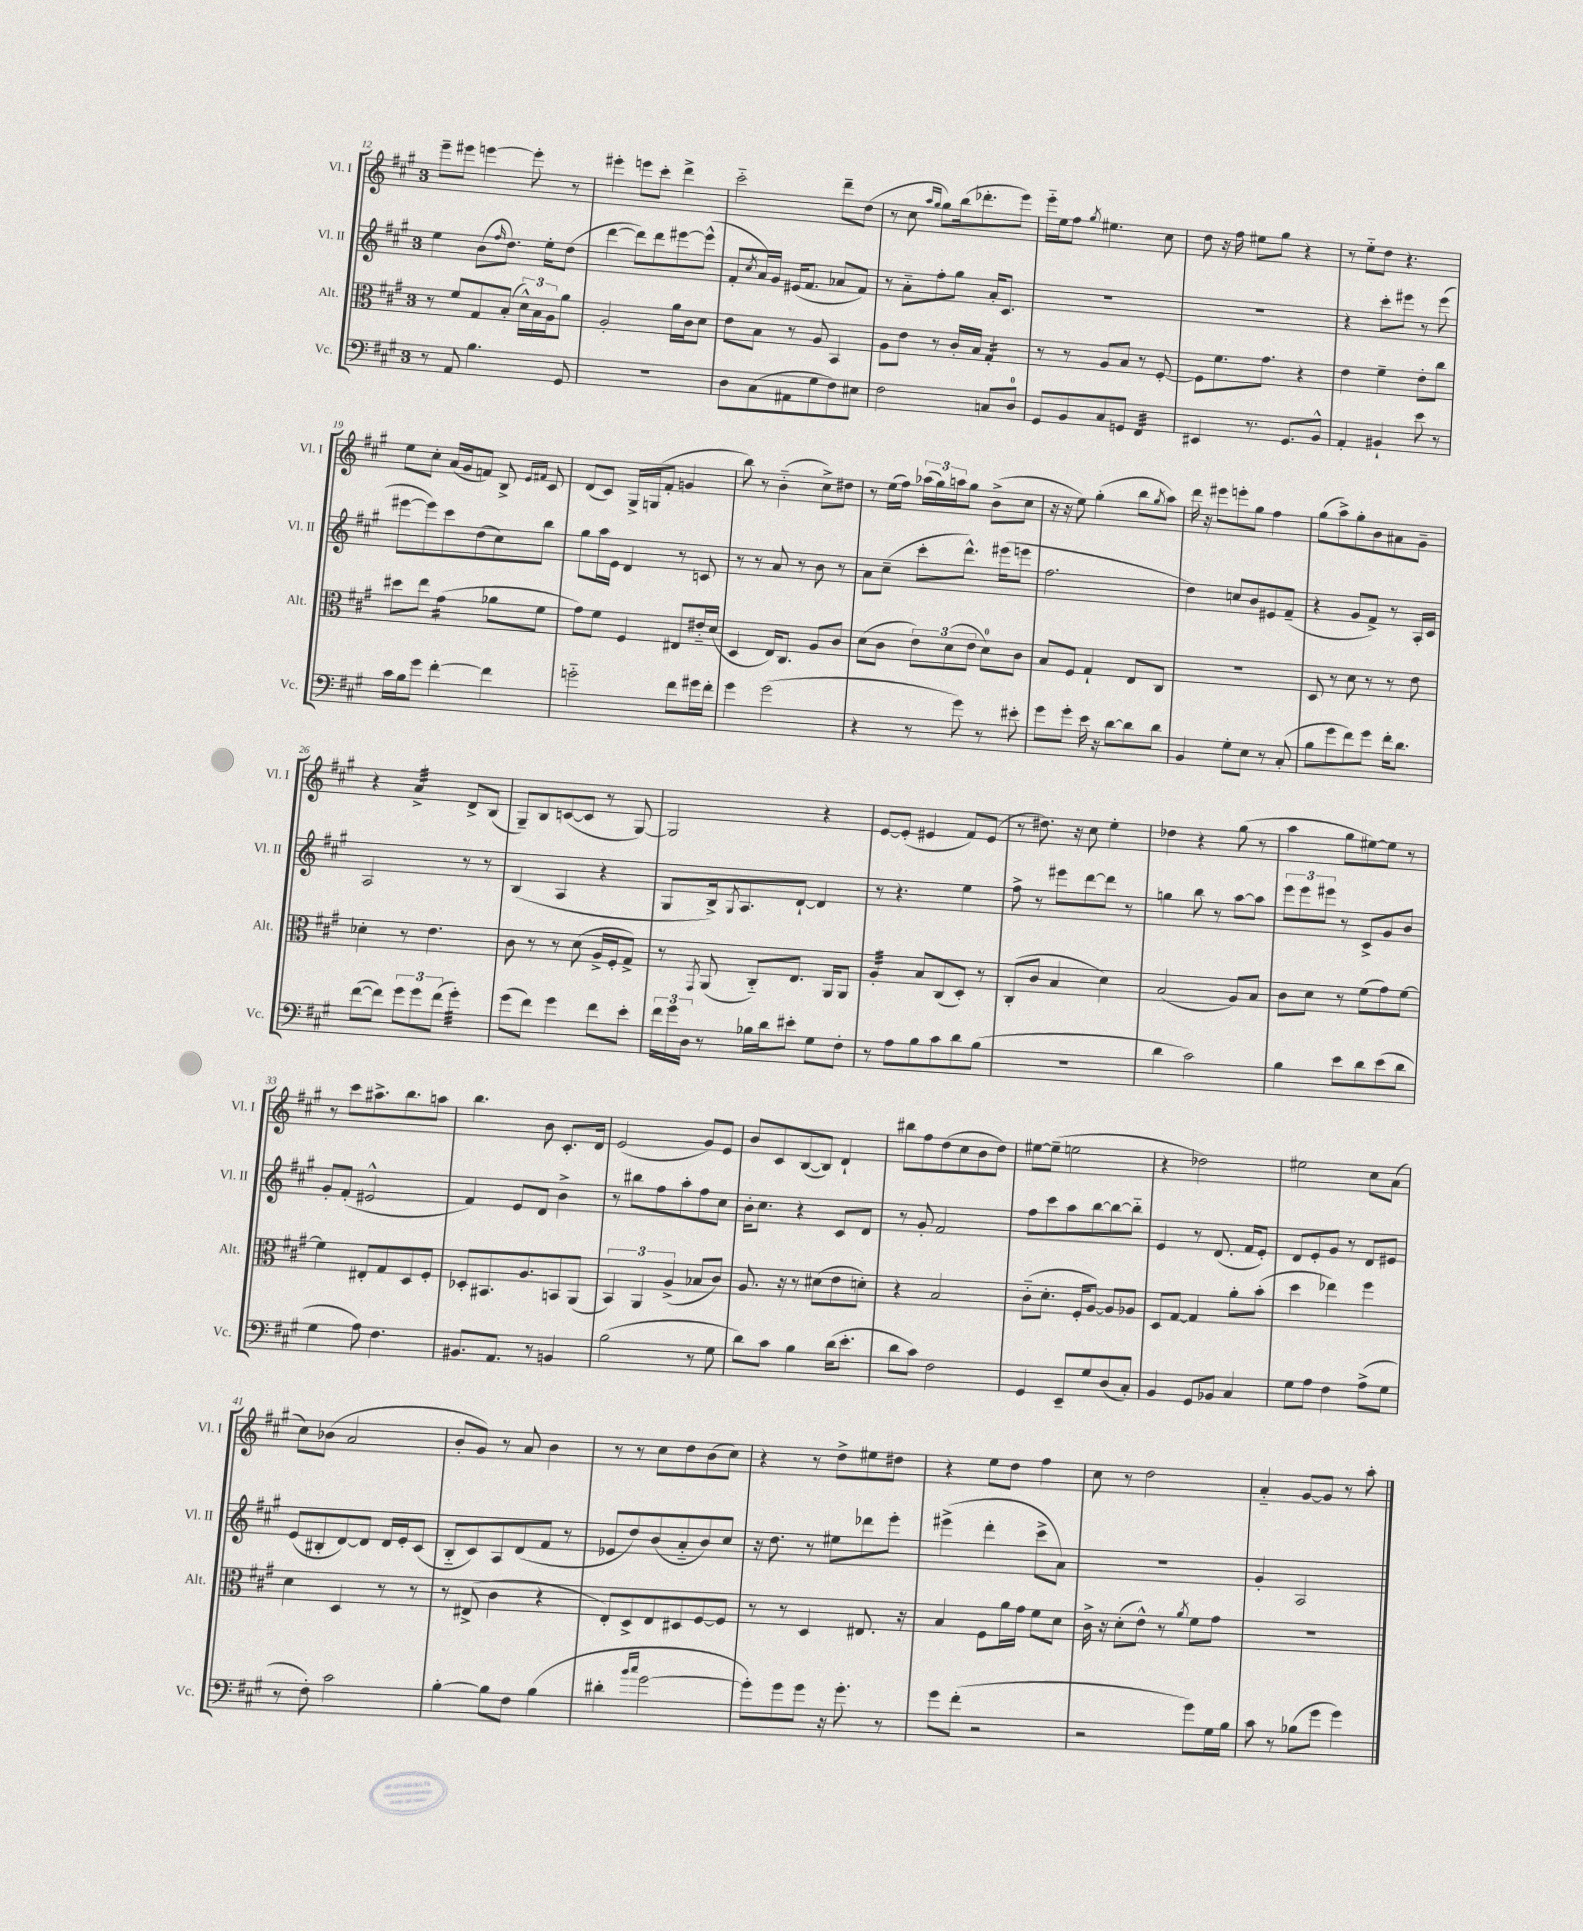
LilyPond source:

<<
\new StaffGroup <<
\new Staff = "s0" \with { instrumentName = "Vl. I" shortInstrumentName = "Vl. I" } {
    \clef treble \key a \major \once \override Staff.TimeSignature.style = #'single-digit \time 3/4
    e'''8-- eis'''8 e'''4~ e'''8-. r8 |
    eis'''4-. e'''8 cis'''8-. d'''4-> |
    cis'''2-_ d'''8-- d''8( |
    r8 cis''8 \grace { a''16 gis''16 } gis''8) b''16( des'''8.-. e'''8) |
    e'''16-_ e''16 fis''8 \acciaccatura { gis''8 } eis''4. cis''8 |
    d''8 r16 fis''16 eis''8 gis''8 r4 |
    r8 e''8-_ d''8 r4. |
    e''8 cis''8-. a'16( gis'16 f'8) b8-> \grace { e'16 fis'16 } cis'8 |
    d'8( cis'8) gis16-> g16( fis'8-. g'4 |
    b''8) r8 b'4-_( cis''8->) dis''8 |
    r8 e''16( fis''16) \tuplet 3/2 { aes''16( gis''16) a''16 } gis''8 b'8->( cis''8 |
    r16 r16 e''8) gis''4-.( b''8 \acciaccatura { gis''8 } a''8) |
    d'''16 r16 eis'''8 e'''8-. gis''8 fis''4 |
    gis''8( a''8->) gis''8-. b'8 ais'8 gis'8-- |
    r4 a'4:32-> d'8-> b8( |
    gis8--) b8 c'8~( c'8 r8 gis8~) |
    gis2 r4 |
    e'8~ e'8-.( eis'4 fis'8) eis'8( |
    r8 dis''8.) r16 cis''8 e''4-. |
    des''4 r4 gis''8( r8 |
    a''4 gis''8 eis''8~) eis''8 r8 |
    r8 cis'''8 ais''8.-> b''8. a''8 |
    b''4. b'8 cis'8.-. d'16 |
    e'2( gis'8) e'8 |
    b'8 cis'8 b8~( b8) d'4-! |
    bis''8 fis''8 d''8( cis''8 b'8 d''8) |
    eis''8~ eis''8--( e''2 |
    r4 des''2) |
    eis''2 cis''8 a'8( |
    cis''8) bes'8( a'2 |
    b'8-. gis'8) r8 a'8 b'4 |
    r8 r8 cis''8 d''8 b'8( cis''8) |
    r4 r8 d''8-> eis''8 dis''8 |
    r4 e''8 d''8 fis''4 |
    cis''8 r8 d''2 |
    a'4-_ gis'8~ gis'8 r8 a''8-. \bar "|." |
}
\new Staff = "s1" \with { instrumentName = "Vl. II" shortInstrumentName = "Vl. II" } {
    \clef treble \key a \major \once \override Staff.TimeSignature.style = #'single-digit \time 3/4
    e''4 b'8( \grace { fis''16 } d''8.) e''16-. d''8( |
    d'''4~ d'''8) d'''8 eis'''8~ eis'''8-^( |
    fis'8-. \acciaccatura { cis''8 } a'16) gis'16 eis'16( fis'8. aes'8 fis'8) |
    r8 a'8-_ fis''8-. gis''8 a'16-. cis'8. |
    R2. |
    R2. |
    r4 cis'''8-. eis'''8 r8 eis'''8( |
    eis'''8~ eis'''8) cis'''8 d''8( cis''8) b''8 |
    gis''8 a''16 e'16 d'4 r8 c'8 |
    r8 r8 a'8 r8 b'8 r8 |
    a'8 cis''8--( cis'''8-. d'''8.-^) eis'''16( e'''8 |
    fis''2. |
    d''4) c''8 b'8 eis'8 fis'8--( |
    r4 gis'8 fis'8->) r8 a16-. cis'16 |
    a2 r8 r8 |
    b4( a4 r4 |
    gis8 b16->) \acciaccatura { gis8 } a8. d'8~-! d'4 |
    r8 r4. e''4 |
    fis''8-> r8 eis'''8 d'''8~ d'''8 r8 |
    g''4 b''8 r8 a''8~ a''8 |
    \tuplet 3/2 { e'''8 e'''8 eis'''8 } r8 cis'8-> gis'8 b'8 |
    gis'8-. fis'8-.( eis'2-^ |
    fis'4) e'8 d'8 b'4-> |
    r8 bis''8 fis''8 a''8-. fis''8 cis''8 |
    b'16-. cis''8. r4 cis'8 d'8 |
    r8 gis'8-. fis'2 |
    fis''8 cis'''8 a''8 b''8~ b''8~ b''8-_ |
    e'4 r8 d'8.( fis'16 e'8-.) |
    d'8 e'8-. gis'8 r8 d'8 eis'8 |
    e'8( bis8-. d'8~) d'8 d'16 e'16-. cis'8( |
    b8-_ cis'8) a8 d'8( fis'8 r8 |
    ees'8 d''8) b'8( a'8-_ b'8) cis''8 |
    r16 d''8. r8 eis''8 des'''8 e'''8-. |
    eis'''4->( d'''4-. cis'''8-> a'8) |
    R2. |
    gis'4-. a2 \bar "|." |
}
\new Staff = "s2" \with { instrumentName = "Alt." shortInstrumentName = "Alt." } {
    \clef alto \key a \major \once \override Staff.TimeSignature.style = #'single-digit \time 3/4
    r8 fis'8 gis8 b8-.( \tuplet 3/2 { d'16-^) b16 a16 } a'8 |
    a2-. a'16 cis'16 d'8 |
    e'8 b8 r8 a8 b,4 |
    a8 e'8 r8 cis'16-. b16 gis4:16-. |
    r8 r8 a8 b8 r8 fis8~-. |
    fis8 fis'8. gis'8. r4 |
    e'4 fis'4-- e'8-. cis''8 |
    dis''8 e''8 gis'4:16( aes'8 fis'8 |
    gis'8) fis'8 fis4 eis8 eis'16-_ d'16( |
    d4 e16) cis8. a8 cis'8 |
    d'8( cis'8 \tuplet 3/2 { e'8) d'8( e'8 } d'8-0) cis'8 |
    b8 fis8 gis4-! e8 cis8 |
    R2. |
    d8 r8 d'8 r8 r8 e'8 |
    des'4-. r8 e'4. |
    cis'8 r8 r8 d'8( a16-> fis16-. gis8->) |
    r8 \acciaccatura { gis,8 } a,8( cis8-_) e8. a,16 a,8 |
    a4:32-. b8 cis8( d8-.) r8 |
    cis8-.( cis'8 b4 d'4) |
    b2( a8) b8 |
    cis'8 d'8 r8 fis'8( gis'8) fis'8~ |
    fis'4 eis8-. gis8 d8 fis8-. |
    des8-. bis,8. a8. b,8 a,8( |
    \tuplet 3/2 { b,4) a,4 a4->( } bes8 cis'8) |
    a8. r16 r8 dis'8( e'8 d'8-.) |
    r4 b2 |
    cis'8-_( d'8.-. fis16-. a8~) a8 aes8 |
    d8 gis8~ gis4 a'8-. b'8-.( |
    d''4 ees''4) fis''4 |
    d'4 d4 r8 r8 |
    r8 eis8->( cis'4 r4 |
    e8-.) d8-> e8 dis8 fis8~ fis8 |
    r8 r8 d4 eis8. r16 |
    b4 fis8 a'16 gis'16 fis'8 d'8 |
    cis'16-> r16 d'8-.( e'8-^) r8 \acciaccatura { a'8 } fis'8 gis'8 |
    R2. \bar "|." |
}
\new Staff = "s3" \with { instrumentName = "Vc." shortInstrumentName = "Vc." } {
    \clef bass \key a \major \once \override Staff.TimeSignature.style = #'single-digit \time 3/4
    r8 a,8 b4. gis,8 |
    R2. |
    d8 cis8( ais,8 gis8 fis8) eis8 |
    fis2 c8 d8-0 |
    gis,8 b,8 cis8 g,8 fis,4:32 |
    eis,4 r8. gis,8. b,8-^ |
    a,4-. bis,4-! e'8 r8 |
    cis'16 b16 gis'8 fis'4~-. fis'4 |
    g'2-_ fis'8 gis'16 fis'16-. |
    gis'4 gis'2( |
    r4 r8 gis'8) r8 eis'8-. |
    gis'8 gis'8-. e'16 r16 d'8~ d'8 d'8 |
    b,4 gis8-. e8 r8 cis8-.( |
    b8 gis'8 fis'8) gis'8 fis'16-. d'8. |
    fis'8~( fis'8) \tuplet 3/2 { gis'8 gis'8 fis'8( } gis'4:32-.) |
    gis'8( fis'8) gis'4 fis'8 e'8-. |
    \tuplet 3/2 { fis'16 gis'16 d16 } r8 bes16 d'16 eis'8-. gis8 fis8-. |
    r8 a8 b8 cis'8 d'8 b8( |
    R2. |
    d'4 cis'2) |
    b4 e'8 d'8 e'8( d'8 |
    gis4 a8) fis4. |
    bis,8. a,8. r8 b,4 |
    b2( r8 gis8 |
    d'8) cis'8 b4 d'16( e'8.-. |
    d'8 cis'8) fis2 |
    gis,4 e,8-- gis8 d8( cis8-.) |
    b,4 gis,8 bes,8 cis4 |
    gis8 a8 fis4 a8->( gis8 |
    r8 fis8-.) cis'2 |
    b4~-. b8 fis8 b4( |
    dis'4-. \grace { b'16 cis''16 } gis'2~ |
    gis'8-.) gis'8 gis'8 r16 gis'8.-. r8 |
    gis'8 fis'8-.( r2 |
    r2 gis'8) gis16 b16 |
    cis'8 r8 bes8( gis'8 gis'4) \bar "|." |
}
>>
>>
\layout { \context { \Score currentBarNumber = #12 } }
